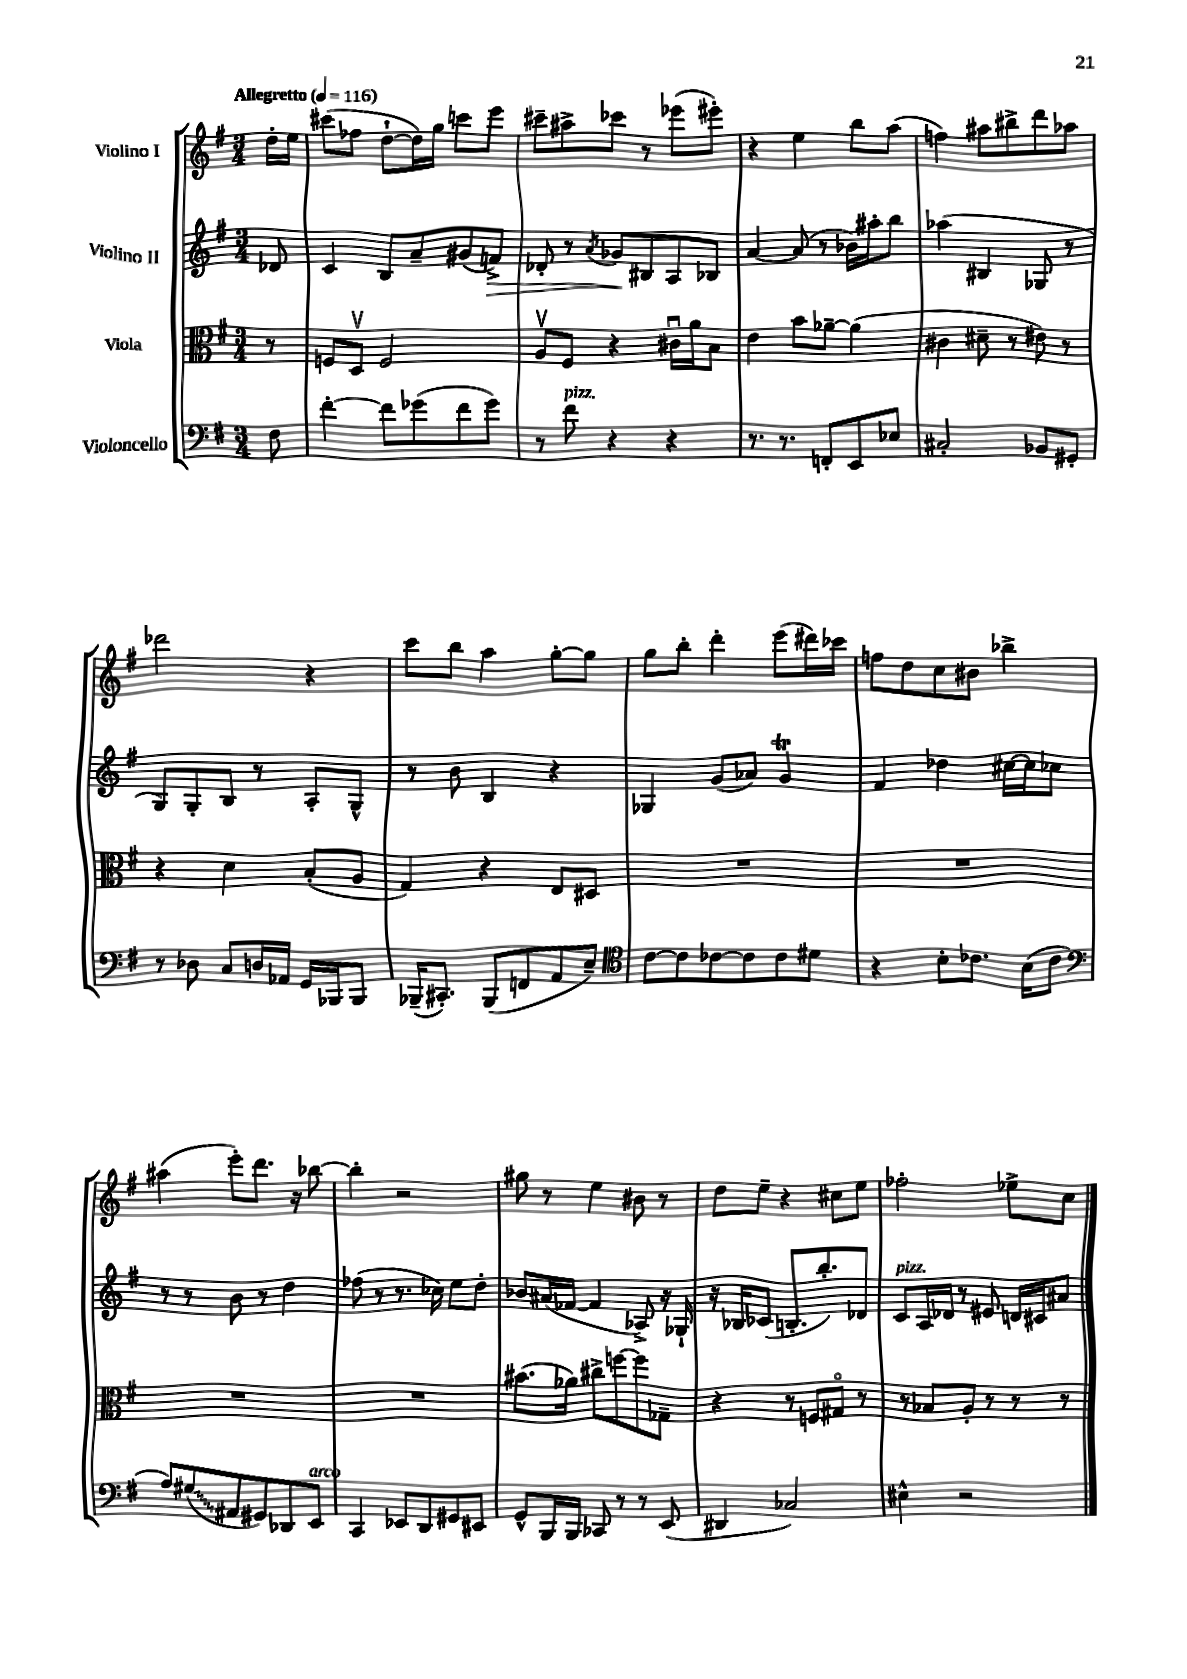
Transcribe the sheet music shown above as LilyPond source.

<<
\new StaffGroup <<
\new Staff = "s0" \with { instrumentName = "Violino I" } {
    \clef treble \key g \major \numericTimeSignature \time 3/4 \partial 8 \tempo "Allegretto" 4 = 116
    d''16-. e''16 |
    cis'''8( fes''8 d''8~-! d''16) g''16 c'''8 e'''8 |
    cis'''8-- ais''8-> ces'''8 r8 ees'''8( eis'''8-.) |
    r4 e''4 b''8 a''8( |
    f''4) ais''8 bis''8-> d'''8 aes''8 |
    des'''2 r4 |
    c'''8 b''8 a''4 g''8~-. g''8 |
    g''8 b''8-. d'''4-. e'''8( dis'''16) ces'''16 |
    f''8 d''8 c''8 bis'8 bes''4-> |
    ais''4( e'''8-.) d'''8. r16 bes''8~ |
    bes''4-. r2 |
    gis''8 r8 e''4 bis'8 r8 |
    d''8 e''8-- r4 cis''8 e''8 |
    fes''2-. ees''8-> c''8 \bar "|." |
}
\new Staff = "s1" \with { instrumentName = "Violino II" } {
    \clef treble \key g \major \numericTimeSignature \time 3/4 \partial 8
    des'8 |
    c'4 b8 a'8-- gis'8( f'8->\>) |
    des'8-. r8 \acciaccatura { a'8 } ges'8\! bis8 a8 bes8 |
    a'4~ a'8( r8 bes'16) ais''16-. b''8 |
    aes''4( bis4 ges8 r8 |
    g8) g8-. b8 r8 a8-. g8-^ |
    r8 b'8 b4 r4 |
    ges4 g'8( aes'8) g'4\trill |
    fis'4 des''4 cis''16~ cis''16 ces''8 |
    r8 r8 b'8 r8 d''4 |
    fes''8( r8 r8. ces''16) e''8 d''8-. |
    bes'8 ais'16( fes'16~ fes'4 aes8->) r16 ges16-! |
    r16 bes16 ces'8( b8.-. b''8.-.) des'8 |
    c'8^\markup { \italic "pizz." } a16 des'16 r8 eis'8 d'16 cis'16 ais'8 \bar "|." |
}
\new Staff = "s2" \with { instrumentName = "Viola" } {
    \clef alto \key g \major \numericTimeSignature \time 3/4 \partial 8
    r8 |
    f8 d8\upbow f2 |
    a8\upbow fis8 r4 cis'16\downbow a'16 b8 |
    e'4 b'8 aes'8~-- aes'4( |
    cis'4 dis'8-- r8 eis'8) r8 |
    r4 d'4 b8-.( a8 |
    g4) r4 e8 dis8 |
    R2. |
    R2. |
    R2. |
    R2. |
    bis'8.( aes'16) cis''8-> f''8~ f''8 ges8-- |
    r4 r8 f8 gis8\flageolet r8 |
    r8 bes8 a8-. r8 r8 r8 \bar "|." |
}
\new Staff = "s3" \with { instrumentName = "Violoncello" } {
    \clef bass \key g \major \numericTimeSignature \time 3/4 \partial 8
    fis8 |
    fis'4~-. fis'8 ges'8( fis'8 ges'8) |
    r8 fis'8^\markup { \italic "pizz." } r4 r4 |
    r8. r8. f,8-. e,8 ees8 |
    cis2-. bes,8 gis,8-. |
    r8 des8 c8 d16 aes,16 g,16 bes,,16 bes,,8 |
    bes,,16--( cis,8.-.) bes,,8( f,8 a,8 e8--) |
    \clef tenor c'8~ c'8 ces'8~ ces'8 ces'8 dis'8 |
    r4 b8-. ces'8. b16( ces'8 |
    \clef bass a8) \once \override Glissando.style = #'zigzag gis8\glissando( ais,8 gis,8) des,8 e,8^\markup { \italic "arco" } |
    c,4 ees,8 d,8 gis,8 eis,8 |
    g,8-^ b,,16 b,,16 ces,8 r8 r8 e,8( |
    dis,4 ces2) |
    eis4-^ r2 \bar "|." |
}
>>
>>
\layout { \context { \Score \remove "Bar_number_engraver" } }
